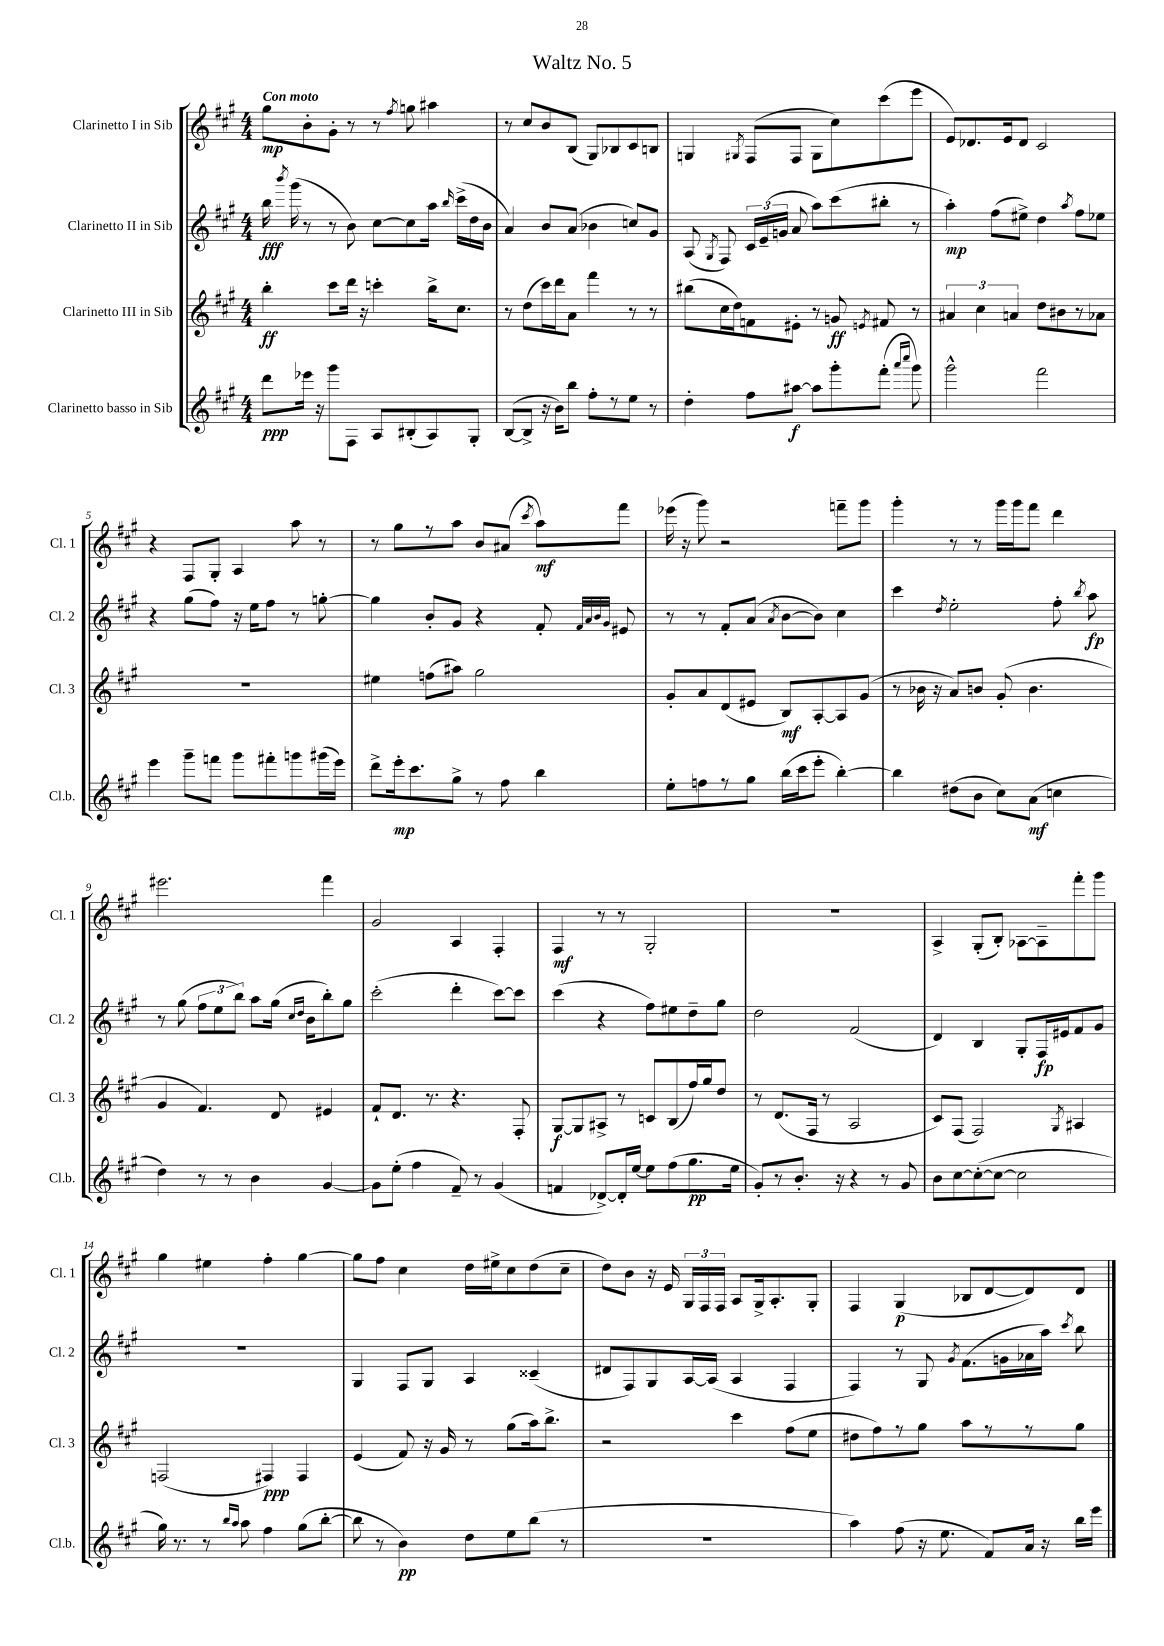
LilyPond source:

\header { title = "Waltz No. 5" }
<<
\new StaffGroup <<
\new Staff = "s0" \with { instrumentName = "Clarinetto I in Sib" shortInstrumentName = "Cl. 1" } {
    \clef treble \key a \major \numericTimeSignature \time 4/4 \tempo "Con moto"
    \autoBeamOff gis''8[\mp b'8-. gis'8]-. r8 r8 \acciaccatura { fis''8 } g''8 ais''4 |
    r8 cis''8[ b'8 b8]( gis8[) bes8 cis'8 b8] |
    g4 \acciaccatura { gis8 } fis8[( fis8] gis8[ cis''8) cis'''8( e'''8] |
    e'8[) des'8. e'16 des'8] cis'2 |
    r4 fis8[ gis8]-. a4 a''8 r8 |
    r8 gis''8[ r8 a''8] b'8[ ais'8]( \acciaccatura { cis'''8 } a''8[\mf) fis'''8] |
    ees'''16( r16 gis'''8) r2 f'''8[-- gis'''8] |
    gis'''4-. r8 r8 gis'''16[ gis'''16 fis'''8] d'''4 |
    eis'''2. fis'''4 |
    gis'2 a4 fis4-. |
    fis4\mf r8 r8 gis2-. |
    R1 |
    a4-> gis8[-.( b8]-.) aes8[~ aes8-- fis'''8-. gis'''8] |
    gis''4 eis''4 fis''4-. gis''4~ |
    gis''8[ fis''8] cis''4 d''16[ eis''16-> cis''8 d''8( cis''8]-- |
    d''8[) b'8] r16 e'16 \tuplet 3/2 { gis16[ fis16 fis16] } a8[ gis16-> a8.-. gis8]-. |
    fis4 gis4\p( bes8[ d'8~ d'8) d'8] \bar "|." |
}
\new Staff = "s1" \with { instrumentName = "Clarinetto II in Sib" shortInstrumentName = "Cl. 2" } {
    \clef treble \key a \major \numericTimeSignature \time 4/4
    \autoBeamOff b''16\fff \acciaccatura { b'''8 } gis'''16( r8 r8 b'8) cis''8[~ cis''8 a''16] \grace { b''16 } cis'''16[->( d''16 b'16] |
    a'4) b'8[ a'8]( bes'4 c''8[) gis'8] |
    a8( \acciaccatura { gis8 } fis8) \tuplet 3/2 { cis'16[ e'16--( g'16] } a'8 a''8[) cis'''8( bis''8]-. r8 |
    a''4-.\mp) fis''8[( eis''8]->) d''4 \acciaccatura { a''8 } fis''8[ ees''8] |
    r4 gis''8[( fis''8]) r16 e''16[ fis''8] r8 g''8~-. |
    g''4 b'8[-. gis'8] r4 fis'8-. \grace { fis'32[ a'32 b'32 gis'32] } eis'8 |
    r8 r8 fis'8[-. a'8]( \acciaccatura { a'8 } b'8[~ b'8]) cis''4 |
    cis'''4 \acciaccatura { d''8 } e''2-. fis''8-. \acciaccatura { b''8 } a''8\fp |
    r8 gis''8( \tuplet 3/2 { fis''8[ e''8 b''8]) } a''8[ gis''16]( \grace { cis''16[ d''16] } b'16[ b''8-.) gis''8] |
    cis'''2-.( d'''4-. cis'''8[~) cis'''8] |
    cis'''4( r4 fis''8[) eis''8 d''8-- gis''8] |
    d''2 fis'2( |
    d'4) b4 gis8[-. fis16\fp eis'16 fis'8 gis'8] |
    R1 |
    gis4 fis8[ gis8] a4 cisis'4--( |
    dis'8[ fis8) gis8 a16~ a16]( a4 fis4 |
    fis4) r8 gis8 \acciaccatura { gis'8 } fis'8.[( g'16 aes'16 a''16]) \acciaccatura { cis'''8 } b''8 \bar "|." |
}
\new Staff = "s2" \with { instrumentName = "Clarinetto III in Sib" shortInstrumentName = "Cl. 3" } {
    \clef treble \key a \major \numericTimeSignature \time 4/4
    \autoBeamOff b''4-.\ff cis'''8[ d'''16] r16 c'''4-. b''16[-> cis''8.] |
    r8 d''8[( cis'''16) d'''16 a'8] fis'''4 r8 r8 |
    bis''8[( cis''16 d''16) f'8 eis'8]-. r8 g'8\ff \acciaccatura { e'8 } fis'8 r8 |
    \tuplet 3/2 { ais'4 cis''4 a'4 } d''8[ bis'8 r8 aes'8] |
    R1 |
    eis''4 f''8[( ais''8]) gis''2 |
    gis'8[-. a'8 d'8( eis'8] b8[\mf) a8~-. a8 gis'8]( |
    r8 bes'16 r16 a'8[) b'8] gis'8-.( b'4. |
    gis'4 fis'4.) d'8 eis'4 |
    fis'8[-! d'8.] r8. r4. fis8-. |
    gis8[~\f gis8 ais8]-> r8 c'8[ b8( fis''16) gis''16 d''8] |
    r8 d'8.[( fis16] r8 a2 |
    cis'8[) fis8]( fis2) \acciaccatura { gis8 } ais4 |
    f2( fis4\ppp) fis4 |
    e'4( fis'8) r16 gis'16 r8 gis''8[( a''16) b''8.]-> |
    r2 cis'''4 fis''8[( e''8] |
    dis''8[ fis''8) r8 gis''8] a''8[ r8 r8 gis''8] \bar "|." |
}
\new Staff = "s3" \with { instrumentName = "Clarinetto basso in Sib" shortInstrumentName = "Cl.b." } {
    \clef treble \key a \major \numericTimeSignature \time 4/4
    \autoBeamOff d'''8[\ppp ees'''16] r16 gis'''8[ fis8] a8[ bis8-.( a8) gis8]-. |
    b8[~( b8]-> r16 b'16[) b''8] fis''8[-. r8 e''8] r8 |
    d''4-. fis''8[ ais''8]~\f ais''8[ gis'''8-. fis'''8]-.( \grace { a'''16[ cis''''16] } gis'''8) |
    gis'''2-^ fis'''2 |
    e'''4 gis'''8[-- f'''8] gis'''8[ fis'''8-. g'''8 gis'''16( e'''16]) |
    d'''8[-> e'''16-.\mp cis'''8. gis''8]-> r8 fis''8 b''4 |
    e''8[-. f''8 r8 gis''8] b''16[( cis'''16 e'''8]-. b''4~-.) |
    b''4 dis''8[( b'8] cis''8[) a'8]\mf( c''4 |
    d''4) r8 r8 b'4 gis'4~ |
    gis'8[ e''8]-.( fis''4 fis'8--) r8 gis'4( |
    f'4 des'8[~->) des'16-. e''16]~ e''8[ fis''8( gis''8.\pp e''16] |
    gis'8[-.) r8 b'8.]-. r16 r4 r8 gis'8 |
    b'8[ cis''8~ cis''8~-.( cis''8]~ cis''2 |
    gis''16) r8. r8 \grace { b''16[ a''16] } a''8 fis''4 gis''8[( b''8]~-. |
    b''8 r8 b'4\pp) d''8[ e''8 b''8]( r8 |
    R1 |
    a''4) fis''8( r16 e''8. fis'8[) a'16] r16 b''16[ e'''16] \bar "|." |
}
>>
>>
